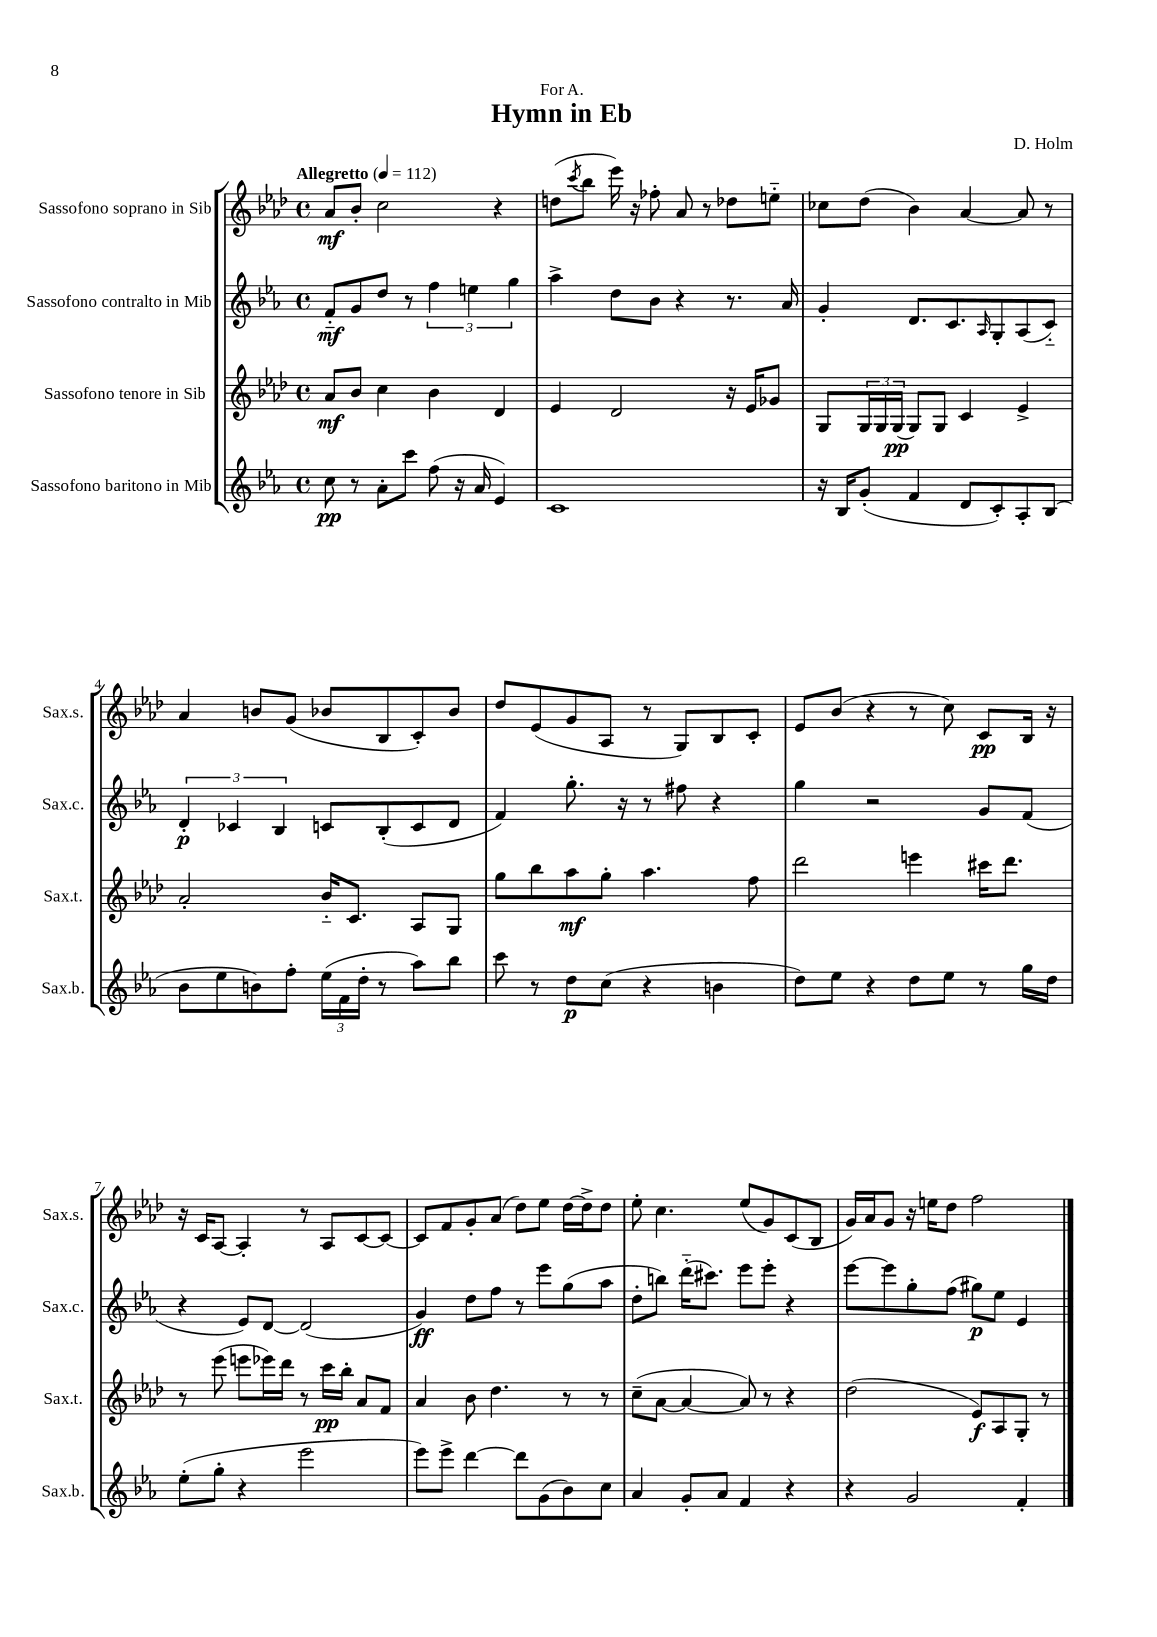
\header { title = "Hymn in Eb" composer = "D. Holm" dedication = "For A." }
<<
\new StaffGroup <<
\new Staff = "s0" \with { instrumentName = "Sassofono soprano in Sib" shortInstrumentName = "Sax.s." } {
    \clef treble \key aes \major \defaultTimeSignature \time 4/4 \tempo "Allegretto" 4 = 112
    aes'8\mf bes'8-. c''2 r4 |
    d''8( \acciaccatura { c'''8 } bes''8 ees'''16) r16 fes''8-. aes'8 r8 des''8 e''8-_ |
    ces''8 des''8( bes'4) aes'4~ aes'8 r8 |
    aes'4 b'8 g'8( bes'8 bes8 c'8-.) bes'8 |
    des''8 ees'8( g'8 aes8 r8 g8) bes8 c'8-. |
    ees'8 bes'8( r4 r8 c''8) c'8\pp bes16 r16 |
    r16 c'16 aes8~ aes4-. r8 aes8 c'8~ c'8~ |
    c'8 f'8 g'8-. aes'8( des''8) ees''8 des''16~ des''16-> des''8 |
    ees''8-. c''4. ees''8( g'8) c'8( bes8 |
    g'16) aes'16 g'8 r16 e''16 des''8 f''2 \bar "|." |
}
\new Staff = "s1" \with { instrumentName = "Sassofono contralto in Mib" shortInstrumentName = "Sax.c." } {
    \clef treble \key ees \major \defaultTimeSignature \time 4/4
    f'8-_\mf g'8 d''8 r8 \tuplet 3/2 { f''4 e''4 g''4 } |
    aes''4-> d''8 bes'8 r4 r8. aes'16 |
    g'4-. d'8. c'8. \grace { aes16 } g8-. aes8( c'8-_) |
    \tuplet 3/2 { d'4-.\p ces'4 bes4 } c'8 bes8-.( c'8 d'8 |
    f'4) g''8.-. r16 r8 fis''8 r4 |
    g''4 r2 g'8 f'8( |
    r4 ees'8) d'8~ d'2( |
    g'4\ff) d''8 f''8 r8 ees'''8 g''8( aes''8 |
    d''8-. b''8) d'''16-_( cis'''8.) ees'''8 ees'''8-. r4 |
    ees'''8~ ees'''8 g''8-. f''8( gis''8\p) ees''8 ees'4 \bar "|." |
}
\new Staff = "s2" \with { instrumentName = "Sassofono tenore in Sib" shortInstrumentName = "Sax.t." } {
    \clef treble \key aes \major \defaultTimeSignature \time 4/4
    aes'8\mf bes'8 c''4 bes'4 des'4 |
    ees'4 des'2 r16 ees'16 ges'8 |
    g8 \tuplet 3/2 { g16 g16 g16\pp( } g8) g8 c'4 ees'4-> |
    aes'2-. bes'16-_ c'8. aes8 g8 |
    g''8 bes''8 aes''8\mf g''8-. aes''4. f''8 |
    des'''2 e'''4 cis'''16 des'''8. |
    r8 ees'''8( e'''8 ees'''16) des'''16 r8 c'''16\pp bes''16-. aes'8 f'8 |
    aes'4 bes'8 des''4. r8 r8 |
    c''8--( aes'8~ aes'4~ aes'8) r8 r4 |
    des''2( ees'8\f) aes8 g8-. r8 \bar "|." |
}
\new Staff = "s3" \with { instrumentName = "Sassofono baritono in Mib" shortInstrumentName = "Sax.b." } {
    \clef treble \key ees \major \defaultTimeSignature \time 4/4
    c''8\pp r8 aes'8-. c'''8 f''8( r16 aes'16 ees'4) |
    c'1 |
    r16 bes16 g'8-.( f'4 d'8 c'8-.) aes8-. bes8( |
    bes'8 ees''8 b'8) f''8-. \tuplet 3/2 { ees''16( f'16 d''16-. } r8 aes''8) bes''8 |
    c'''8 r8 d''8\p c''8( r4 b'4 |
    d''8) ees''8 r4 d''8 ees''8 r8 g''16 d''16 |
    ees''8-.( g''8-. r4 ees'''2 |
    ees'''8) ees'''8-> d'''4~ d'''8 g'8( bes'8) c''8 |
    aes'4 g'8-. aes'8 f'4 r4 |
    r4 g'2 f'4-. \bar "|." |
}
>>
>>
